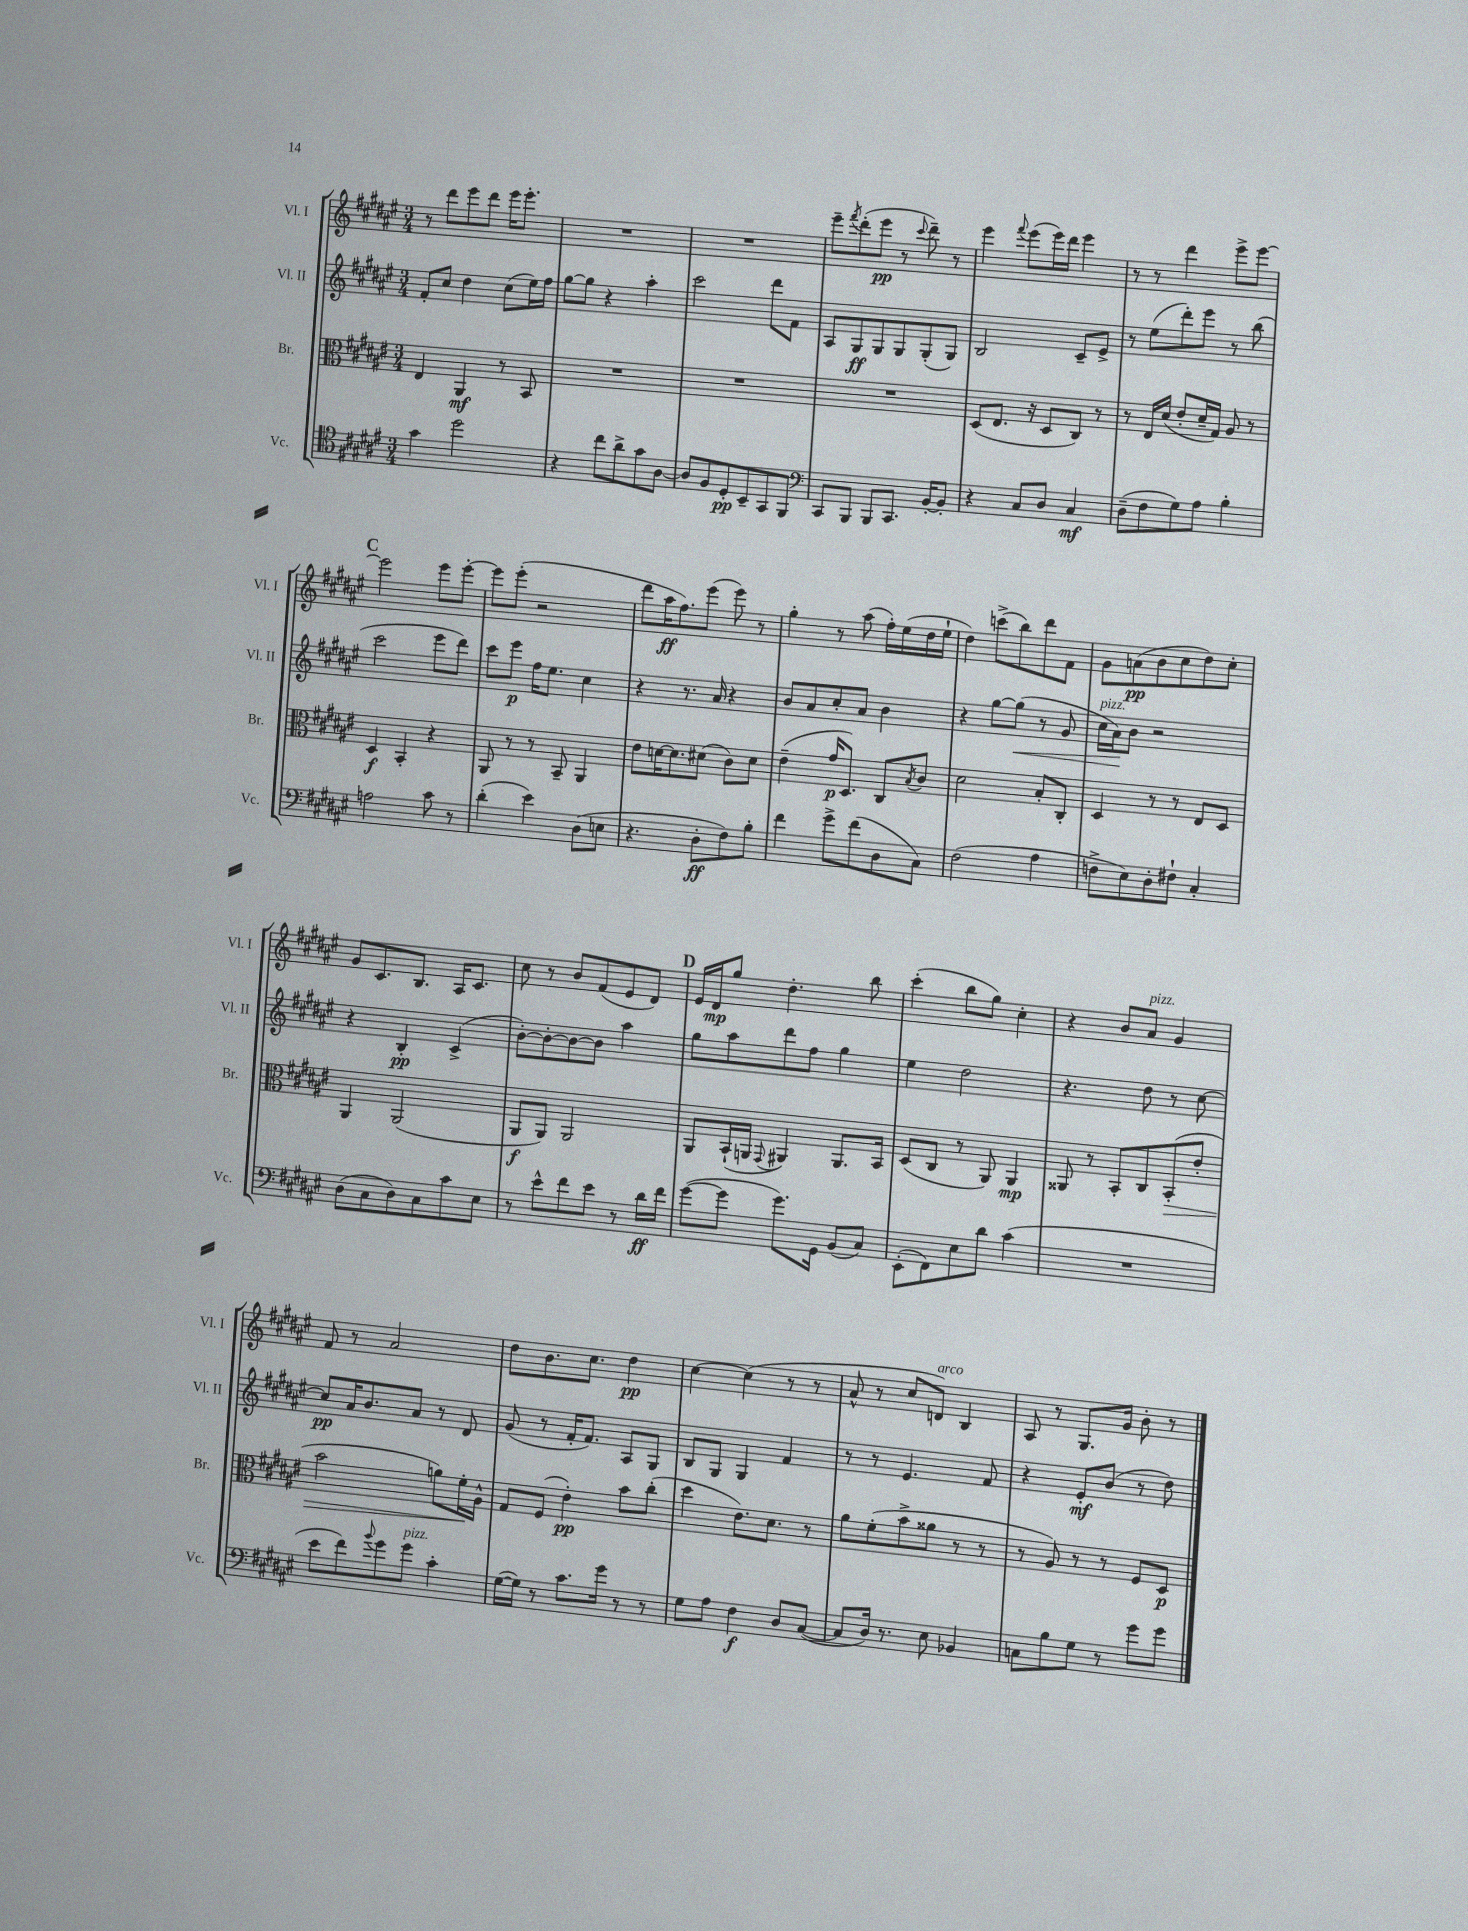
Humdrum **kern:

**kern	**dynam	**kern	**dynam	**kern	**dynam	**kern	**dynam
*part4	*part4	*part3	*part3	*part2	*part2	*part1	*part1
*staff4	*staff4	*staff3	*staff3	*staff2	*staff2	*staff1	*staff1
*I"Vc.	*	*I"Br.	*	*I"Vl. II	*	*I"Vl. I	*
*I'Vc.	*	*I'Br.	*	*I'Vl. II	*	*I'Vl. I	*
*clefC4	*	*clefC3	*	*clefG2	*	*clefG2	*
*k[f#c#g#d#a#e#]	*	*k[f#c#g#d#a#e#]	*	*k[f#c#g#d#a#e#]	*	*k[f#c#g#d#a#e#]	*
*M3/4	*	*M3/4	*	*M3/4	*	*M3/4	*
=14	=14	=14	=14	=14	=14	=14	=14
4g#\	.	4E#/	.	8f#'/L	.	8r	.
.	.	.	.	8cc#/J	.	8ddd#\L	.
2dd#\	.	4AA#/	mf	4dd#\	.	8eee#\	.
.	.	.	.	.	.	8ddd#\J	.
.	.	8r	.	(8cc#\L	.	16eee#\KL	.
.	.	.	.	.	.	8.eee#'\J	.
.	.	8BB/	.	16ee#\L)	.	.	.
.	.	.	.	16ff#\JJ	.	.	.
=15	=15	=15	=15	=15	=15	=15	=15
4r	.	2.r	.	[8gg#\L	.	2.r	.
.	.	.	.	8gg#\J]	.	.	.
8cc#\L	.	.	.	4r	.	.	.
8a#^\	.	.	.	.	.	.	.
8g#\	.	.	.	4aa#'\	.	.	.
[8A#\J	.	.	.	.	.	.	.
=16	=16	=16	=16	=16	=16	=16	=16
8A#/L]	.	2.r	.	2ccc#\	.	2.r	.
8F#/	.	.	.	.	.	.	.
8D#'/	pp	.	.	.	.	.	.
8BB~/	.	.	.	.	.	.	.
8GG#/	.	.	.	8ddd#\L	.	.	.
8FF#/J	.	.	.	8f#\J	.	.	.
=17	=17	=17	=17	=17	=17	=17	=17
*clefF4	*	*	*	*	*	*	*
8CC#/L	.	2.r	.	8A#/L	.	8eee#~\L	.
.	.	.	.	.	.	8qfff#/	.
8BBB/J	.	.	.	8G#/	ff	(8ddd#'\	.
8BBB/L	.	.	.	8G#/	.	8eee#\J	pp
8.CC#/J	.	.	.	8G#/	.	8r	.
.	.	.	.	.	.	8qqccc#/	.
.	.	.	.	(8G#'/	.	8ddd#~\)	.
[16BB'/KL	.	.	.	.	.	.	.
8BB'/J]	.	.	.	8G#/J)	.	8r	.
=18	=18	=18	=18	=18	=18	=18	=18
4r	.	(8D#/L	.	2B/	.	4eee#\	.
.	.	8.E#/J	.	.	.	.	.
.	.	.	.	.	.	8qqfff#/	.
8C#/L	.	.	.	.	.	(8eee#\L	.
.	.	16r	.	.	.	.	.
8D#/J	.	8D#/L	.	.	.	16eee#\L)	.
.	.	.	.	.	.	16ddd#\JJ	.
4C#/	mf	8C#/J)	.	8c#~/L	.	4eee#\	.
.	.	8r	.	8e#^/J	.	.	.
=19	=19	=19	=19	=19	=19	=19	=19
(8D#~\L	.	8r	.	8r	.	8r	.
8F#\	.	16E#/LL	.	(8ee#\L	.	8r	.
.	.	(16d#/JJ	.	.	.	.	.
8G#\)	.	8e#'/L	.	8ddd#'\)	.	4ddd#\	.
8A#\J	.	16d#~/L	.	8eee#\J	.	.	.
.	.	16G#/JJ)	.	.	.	.	.
4B'\	.	8A#/	.	8r	.	8eee#^\L	.
.	.	8r	.	(8bb\	.	[8eee#\J	.
!!LO:LB:g=z
!!LO:REH:place=s1:t=C
=20	=20	=20	=20	=20	=20	=20	=20
2An\	.	4D#/	f	2ccc#\	.	2eee#\]	.
.	.	4BB'/	.	.	.	.	.
8c#\	.	4r	.	8eee#\L	.	8eee#\L	.
8r	.	.	.	8ddd#\J)	.	[8eee#'\J	.
=21	=21	=21	=21	=21	=21	=21	=21
(4d#'\	.	8AA#/	.	8ccc#\L	.	8eee#\L]	.
.	.	8r	.	8eee#\J	p	(8eee#'\J	.
4e#\)	.	8r	.	16ff#\KL	.	2r	.
.	.	.	.	8.ee#\J	.	.	.
.	.	8BB~/	.	.	.	.	.
(8D#\L	.	4AA#/	.	4cc#\	.	.	.
8En\J	.	.	.	.	.	.	.
=22	=22	=22	=22	=22	=22	=22	=22
4.r	.	8e#\L	.	4r	.	8ddd#\L	.
.	.	[16dn\K	.	.	.	16aa#\K	ff
.	.	8.d\]	.	.	.	8.ff#\)	.
.	.	.	.	8.r	.	.	.
8D#'\L	ff	(8d#X\J	.	.	.	(8eee#\J	.
.	.	.	.	16a#/	.	.	.
8F#\)	.	8c#\L)	.	4r	.	8eee#\)	.
8B'\J	.	8d#\J	.	.	.	8r	.
=23	=23	=23	=23	=23	=23	=23	=23
4f#\	.	(4e#~\	.	8b/L	.	4gg#'\	.
.	.	.	.	8a#/	.	.	.
8g#^\L	.	16g#/KL	p	8cc#'/	.	8r	.
.	.	8.D#/J)	.	.	.	.	.
(8f#\	.	.	.	8a#/J	.	(8aa#\	.
8D#\	.	8C#/L	.	4b\	.	16ff#'\LL)	.
.	.	.	.	.	.	(16ee#\	.
.	.	8qB/	.	.	.	.	.
8C#\J)	.	8c#/J	.	.	.	16dd#\	.
.	.	.	.	.	.	16ee#`\JJ	.
=24	=24	=24	=24	=24	=24	=24	=24
(2F#\	.	2d#\	.	4r	.	4dd#\)	.
.	.	.	.	[8gg#\L	.	(8cccn^\L	.
!	!	!	!	!	!LO:HP:b	!	!
.	.	.	.	(8gg#\J]	<	8bb\)	.
4A#\	.	8B'/L	.	8r	.	8ddd#\	.
.	.	8C#'/J	.	8g#/	.	8f#\J	.
=25	=25	=25	=25	=25	=25	=25	=25
!	!	!	!	!LO:TX:a:i:t=pizz.	!	!	!
8Fn^\L	.	4D#/	.	16cc#\LL	.	8g#\L	.
.	.	.	.	16a#\J)	.	.	.
8E#\)	.	.	.	8b\J	[	(8an\	pp
8D#'\	.	8r	.	2r	.	8b\	.
8F#X`\J	.	8r	.	.	.	8cc#\	.
4C#'/	.	8E#/L	.	.	.	8dd#\)	.
.	.	8D#/J	.	.	.	8cc#'\J	.
!!LO:LB:g=z
=26	=26	=26	=26	=26	=26	=26	=26
(8D#\L	.	4AA#/	.	4r	.	8g#/L	.
8C#\	.	.	.	.	.	8.c#/	.
8D#\)	.	(2AA#/	.	4B'/	pp	.	.
.	.	.	.	.	.	8.B/J	.
8C#\	.	.	.	.	.	.	.
8c#\	.	.	.	(4c#^/	.	16A#/KL	.
.	.	.	.	.	.	8.c#/J	.
8E#\J	.	.	.	.	.	.	.
=27	=27	=27	=27	=27	=27	=27	=27
8r	.	8AA#/L	f	[8b'\L)	.	8cc#\	.
8e#^^\L	.	8AA#/J)	.	8b'\_	.	8r	.
8f#\	.	2AA#/	.	8b\_	.	8b/L	.
8e#\J	.	.	.	8b\J]	.	(8f#/	.
8r	.	.	.	4aa#\	.	8e#/	.
16d#\LL	ff	.	.	.	.	8d#/J)	.
16f#\JJ	.	.	.	.	.	.	.
!!LO:REH:place=s1:t=D
=28	=28	=28	=28	=28	=28	=28	=28
([8g#\L	.	8AA#/L	.	8gg#\L	.	16e#/LL	.
.	.	.	.	.	.	16d#/J	mp
8g#\J]	.	(16BB`/L	.	8aa#\	.	8gg#/J	.
.	.	16AAn/JJ	.	.	.	.	.
.	.	8qqGG#/	.	.	.	.	.
8.g#\L)	.	4AA#X/)	.	8ddd#\	.	4.dd#'\	.
.	.	.	.	8ff#\J	.	.	.
16GG#\Jk	.	.	.	.	.	.	.
(8BB/L	.	8.AA#/L	.	4gg#\	.	.	.
8C#/J)	.	.	.	.	.	8bb\	.
.	.	16BB/Jk	.	.	.	.	.
=29	=29	=29	=29	=29	=29	=29	=29
(8EE#'\L	.	(8D#/L	.	4ee#\	.	(4ccc#'\	.
8FF#\)	.	8C#/J	.	.	.	.	.
8E#\	.	8r	.	2dd#\	.	8bb\L	.
8d#\J	.	8AA#/)	.	.	.	8gg#\J)	.
(4c#\	.	4AA#/	mp	.	.	4cc#'\	.
=30	=30	=30	=30	=30	=30	=30	=30
2.r	.	8AA##X/	.	4.r	.	4r	.
.	.	8r	.	.	.	.	.
.	.	8BB'/L	.	.	.	8b/L	.
!	!	!	!	!	!	!LO:TX:a:i:t=pizz.	!
.	.	8C#/	.	8dd#\	.	8a#/J	.
!	!	!	!LO:HP:b	!	!	!	!
.	.	(8BB'/	>	8r	.	4g#/	.
.	.	8e#'/J	.	[8cc#\	.	.	.
!!LO:LB:g=z
=31	=31	=31	=31	=31	=31	=31	=31
8e#\L	.	2b\	.	8cc#/L]	pp	8f#/	.
8f#\)	.	.	.	16a#/K	.	8r	.
.	.	.	.	8.b/	.	.	.
8qqb/	.	.	.	.	.	.	.
8g#\	.	.	.	.	.	2a#/	.
!LO:TX:a:i:t=pizz.	!	!	!	!	!	!	!
8g#\J	.	.	.	8a#/J	.	.	.
4c#'\	.	8an\L)	.	8r	.	.	.
.	.	16f#'\L	.	8d#/	.	.	.
.	.	16A#^^\JJ	]	.	.	.	.
=32	=32	=32	=32	=32	=32	=32	=32
([16G#\LL	.	8G#/L	.	(8g#/	.	8dd#\L	.
16G#\JJ])	.	.	.	.	.	.	.
8r	.	(8F#/J	.	8r	.	8.b\	.
8.c#\L	.	4e#'\)	pp	16f#'/KL	.	.	.
.	.	.	.	8.f#/J)	.	8.cc#\J	.
16g#\Jk	.	.	.	.	.	.	.
8r	.	8b\L	.	8A#/L	.	4dd#\	pp
8r	.	(8cc#'\J	.	8G#/J	.	.	.
=33	=33	=33	=33	=33	=33	=33	=33
8G#\L	.	4dd#\	.	8B/L	.	[4cc#\	.
8A#\J	.	.	.	8G#/J	.	.	.
4F#\	f	8.e#\L)	.	4G#/	.	(4cc#\]	.
.	.	8.d#\J	.	.	.	.	.
8D#/L	.	.	.	4f#/	.	8r	.
([8C#/J	.	8r	.	.	.	8r	.
=34	=34	=34	=34	=34	=34	=34	=34
8C#/L]	.	8a#\L	.	8r	.	8a#^^/	.
16D#/Jk)	.	(8f#'\	.	8r	.	8r	.
8.r	.	.	.	.	.	.	.
.	.	8b^\	.	4.e#/	.	8cc#/L	.
!	!	!	!	!	!	!LO:TX:a:i:t=arco	!
8E#\	.	8a##X\J	.	.	.	8dn/J)	.
4BB-X/	.	8r	.	.	.	4B/	.
.	.	8r	.	8f#/	.	.	.
=35	=35	=35	=35	=35	=35	=35	=35
8Cn\L	.	8r	.	4r	.	8A#/	.
8B\	.	8A#/)	.	.	.	8r	.
8G#\J	.	8r	.	8e#'/L	mf	8.G#/L	.
8r	.	8r	.	(8b/J	.	.	.
.	.	.	.	.	.	16g#/Jk	.
8g#\L	.	8F#/L	.	8r	.	8b'\	.
8g#\J	.	8D#/J	p	8dd#\)	.	8r	.
==	==	==	==	==	==	==	==
*-	*-	*-	*-	*-	*-	*-	*-
